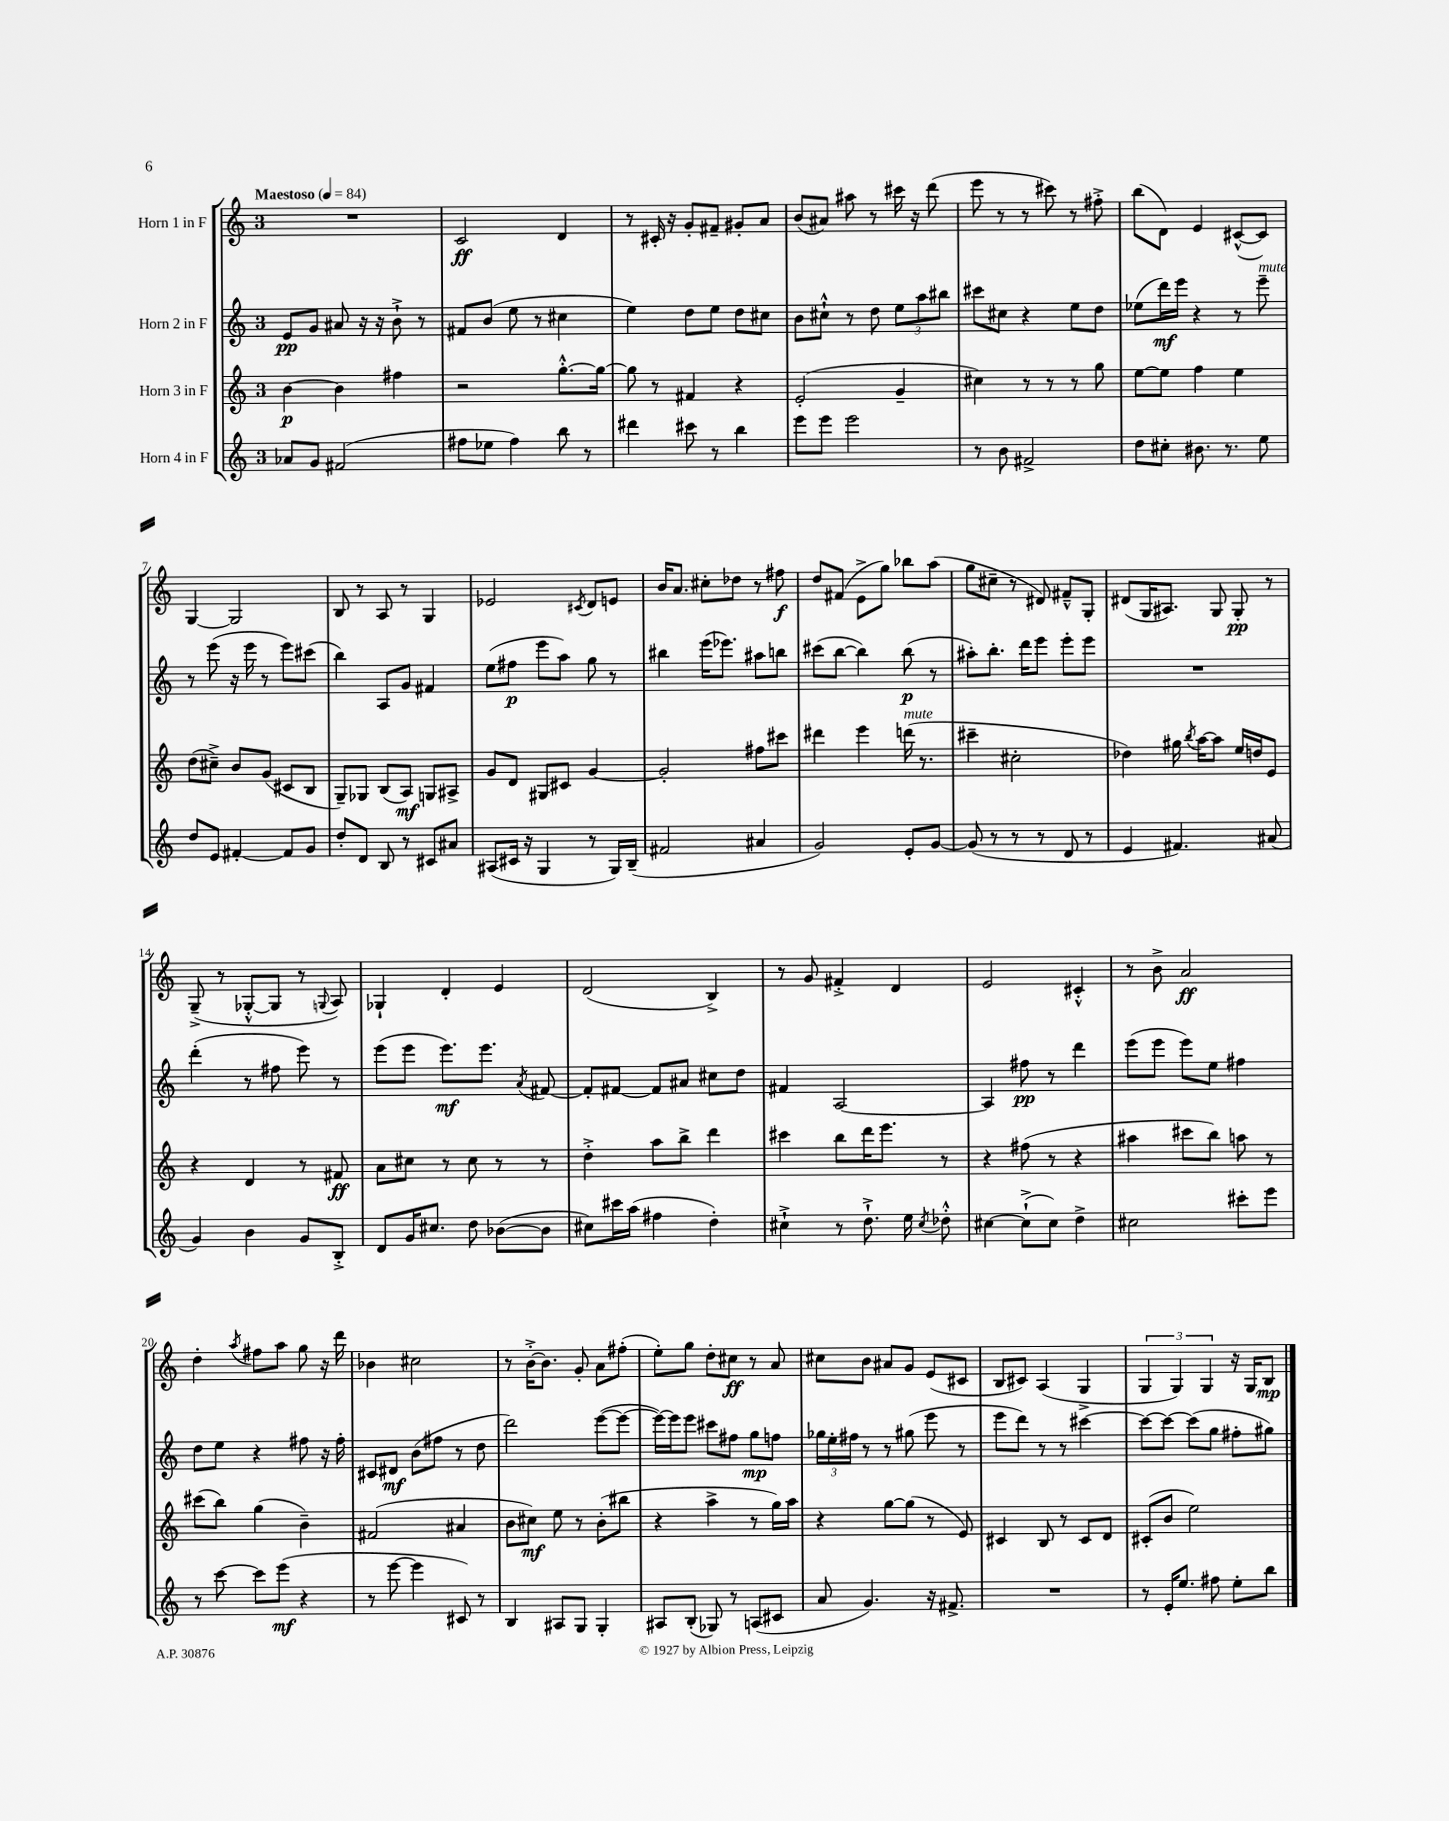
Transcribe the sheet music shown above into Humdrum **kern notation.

**kern	**kern	**kern	**kern
*staff4	*staff3	*staff2	*staff1
*clefG2	*clefG2	*clefG2	*clefG2
*k[]	*k[]	*k[]	*k[]
*M3/4	*M3/4	*M3/4	*M3/4
*MM84	*MM84	*MM84	*MM84
8a-/L	[4b\	8e/L	2.r
8g/J	.	8g/J	.
(2f#/	4b\]	8a#/	.
.	.	16r	.
.	.	16r	.
.	4ff#\	8b`^\	.
.	.	8r	.
=	=	=	=
8ff#\L	2r	8f#/L	2c/
8ee-\J	.	(8b/J	.
4ff#\)	.	8ee\	.
.	.	8r	.
8bb\	[8.gg'^^\L	4cc#\	4d/
8r	.	.	.
.	16gg\_Jk	.	.
=	=	=	=
4ddd#\	8gg\]	4ee\)	8r
.	8r	.	16c#'/
.	.	.	16r
8ccc#\	4f#/	8dd\L	8g'/L
8r	.	8ee\J	8f#~/J
4bb\	4r	8dd\L	8g#'/L
.	.	8cc#\J	8a/J
=	=	=	=
8eee\L	(2e'/	8b\L	(8b/L
8eee\J	.	8cc#`^^\J	8a#/J)
2eee\	.	8r	8aa#\
.	.	8dd\	8r
.	4g~/	12ee\L	16ccc#\
.	.	.	16r
.	.	12aa\	.
.	.	.	(8ddd\
.	.	12bb#\J	.
=	=	=	=
8r	4cc#\)	8ccc#\L	8eee\
8b\	.	8cc#\J	8r
2f#^/	8r	4r	8r
.	8r	.	8ccc#\)
.	8r	8ee\L	8r
.	8gg\	8dd\J	8ff#'^\
=	=	=	=
8dd\L	[8ee\L	(8ee-\L	(8bb\L
8cc#'\J	8ee\]J	16ddd\L)	8d\J)
.	.	16eee\JJ	.
8.b#\	4ff\	4r	4e/
8.r	.	.	.
.	4ee\	8r	([8c#^^/L
8ee\	.	8eee~\	8c#/]J)
=	=	=	=
8dd/L	(8dd\L	8r	[4G/
8e/J	8cc#~^\J)	(8eee\	.
[4f#'/	8b/L	16r	2G/]
.	.	16eee\	.
.	(8g/J	8r	.
8f#/]L	8c#/L	8eee\L)	.
8g/J	8B/J	(8ccc#\J	.
=	=	=	=
8dd'/L	8G~/L)	4bb\)	8B/
8d/J	8G-/J	.	8r
8B/	(8B/L	8A/L	8A/
8r	8A/J)	8g/J	8r
8c#/L	8G/L	4f#/	4G/
8a#/J	8A#^/J	.	.
=	=	=	=
(8A#/L	8g/L	(8ee\L	2e-/
16c#/Jk	8d/J	8ff#\J	.
16r	.	.	.
4G/	8G#/L	8eee\L	.
.	8c#/J	8aa\J)	.
.	.	.	8qc#/
8r	[4g/	8gg\	8d/L
16G/LL)	.	8r	8e/J
(16B~/JJ	.	.	.
=	=	=	=
2f#/	2g'/]	4bb#\	16b/LK
.	.	.	8.a/J
.	.	(16eee\LK	8cc#'\L
.	.	8.eee-\J)	.
.	.	.	8dd-\J
4a#/	8ff#\L	8aa#\L	8r
.	8ccc#\J	8bb\J	8ff#\
=	=	=	=
2g/)	4ddd#\	(8ccc#\L	8dd/L
.	.	[8bb\J	(8f#/J
.	4eee\	4bb\])	8e^\L
.	.	.	8gg\J)
8e'/L	(16ddd\	(8bb\	8bb-\L
.	8.r	.	.
[8g/J	.	8r	(8aa\J
=	=	=	=
(8g/]	4ccc#~\	8aa#'\L)	8gg\L
8r	.	8.bb'\J	8cc#~\J
8r	2cc#'\	.	8r
.	.	16ddd\LK	.
8r	.	8eee\J	8d#/)
8d/	.	8eee'\L	8f#~^^/L
8r	.	8eee\J	8G'/J
=	=	=	=
4e/	4dd-\)	2.r	(8d#/L
.	.	.	16G/K
.	.	.	8.A#/J)
4.f#/)	16gg#\	.	.
.	8qbb/	.	.
.	[16aa\LK	.	.
.	8aa\]J	.	8G/
.	16ee/LL	.	8G'/
.	16dd/J	.	.
(8a#/	8e/J	.	8r
=	=	=	=
4g/)	4r	(4ddd'\	(8G~^/
.	.	.	8r
4b\	4d/	8r	[8G-'^^/L
.	.	8ff#\	8G-/]J
8g/L	8r	8eee\)	8r
.	.	.	8qqG/
8B'^/J	8f#/	8r	8A/)
=	=	=	=
8d/L	8a\L	(8eee\L	4G-`/
16g/K	8cc#\J	8eee\J	.
8.cc#/J	.	.	.
.	8r	8.eee\L)	4d'/
8dd\	8cc#\	.	.
.	.	8.eee\J	.
([8b-\L	8r	.	4e/
.	.	8qa/	.
8b-\]J	8r	[8f#/	.
=	=	=	=
8cc#\L)	4dd'^\	8f#'/]L	(2d/
16ccc#\L	.	[8f#/J	.
(16aa\JJ	.	.	.
4ff#\	8aa\L	8f#/]L	.
.	8bb^\J	8a#/J	.
4dd'\)	4ddd\	8cc#\L	4B^/)
.	.	8dd\J	.
=	=	=	=
4cc#`^\	4ccc#\	4f#/	8r
.	.	.	8g/
8r	8bb\L	[2A/	4f#'^/
8.dd`^\	16ddd\K	.	.
.	8.eee\J	.	.
.	.	.	4d/
16ee\	.	.	.
8qcc#/	.	.	.
8dd-'^^\	8r	.	.
=	=	=	=
[4cc#\	4r	4A/]	2e/
(8cc#`^\]L	(8ff#\	8ff#\	.
8cc#\J)	8r	8r	.
4dd^\	4r	4ddd\	4c#'^^/
=	=	=	=
2cc#\	4aa#\	(8eee\L	8r
.	.	8eee\J	8b^\
.	8ccc#\L	8eee\L)	2a/
.	8bb\J)	8ee\J	.
8ccc#'\L	8aa\	4ff#\	.
8eee\J	8r	.	.
=	=	=	=
8r	(8ccc#\L	8dd\L	4dd'\
[8ccc\	8bb\J)	8ee\J	.
.	.	.	8qaa/
8ccc\]L	(4gg\	4r	8ff#\L
(8eee\J	.	.	8aa\J
4r	4b~\)	8ff#\	8gg\
.	.	16r	16r
.	.	16ff#'\	16ddd\
=	=	=	=
8r	(2f#/	8c#/L	4b-\
[8eee\	.	8d#/J	.
4eee\]	.	(8b\L	2cc#\
.	.	8ff#\J	.
8c#/)	4a#/	8r	.
8r	.	8dd\	.
=	=	=	=
4B/	8b\L	2ddd\)	8r
.	8cc#\J)	.	[16b'^\LK
.	.	.	8.b\]J
8A#/L	8ee\	.	.
8G/J	8r	.	8g'/
4G'/	(8b'\L	([8eee\L	8a\L
.	8bb#\J	8eee\_J	(8ff#'\J
=	=	=	=
8A#/L	4r	16eee\_LL)	8ee'\L)
.	.	16eee\]J	.
(8B'/J	.	8eee\J	8gg\J
8G-/)	4aa^\	8ccc#\L	8dd'\L
8r	.	8ff#\J	8cc#\J
(8A/L	8r	8gg\L	8r
8c#/J	16gg\LL)	8ff\J	8a/
.	16aa\JJ	.	.
=	=	=	=
8a/	4r	24gg-\LL	8cc#\L
.	.	24ee'\	.
.	.	24ff#\JJ	.
4.g/)	.	8r	8b\J
.	[8gg\L	8r	8a#/L
.	(8gg\]J	(8gg#\	8g/J
16r	8r	8eee\	(8e/L
8.f#^/	.	.	.
.	8e/)	8r	8c#/J
=	=	=	=
2.r	4c#/	8eee\L	8B/L
.	.	8ddd\J)	8c#/J)
.	8B/	8r	(4A/
.	8r	8r	.
.	8c#/L	[4ccc#\	4G^/
.	8d/J	.	.
=	=	=	=
8r	(8c#'/L	8ccc#\_L	6G/
16e'/LK	8b/J	8ccc#\_J	.
.	.	.	6G/)
8.ee/J	.	.	.
.	2ee\)	(8ccc#\]L	.
.	.	.	6G/
8ff#\	.	8gg\J	.
8ee'\L	.	8ff#'\L	16r
.	.	.	16G/LK
8bb\J	.	8gg#\J)	8B/J
==	==	==	==
*-	*-	*-	*-
